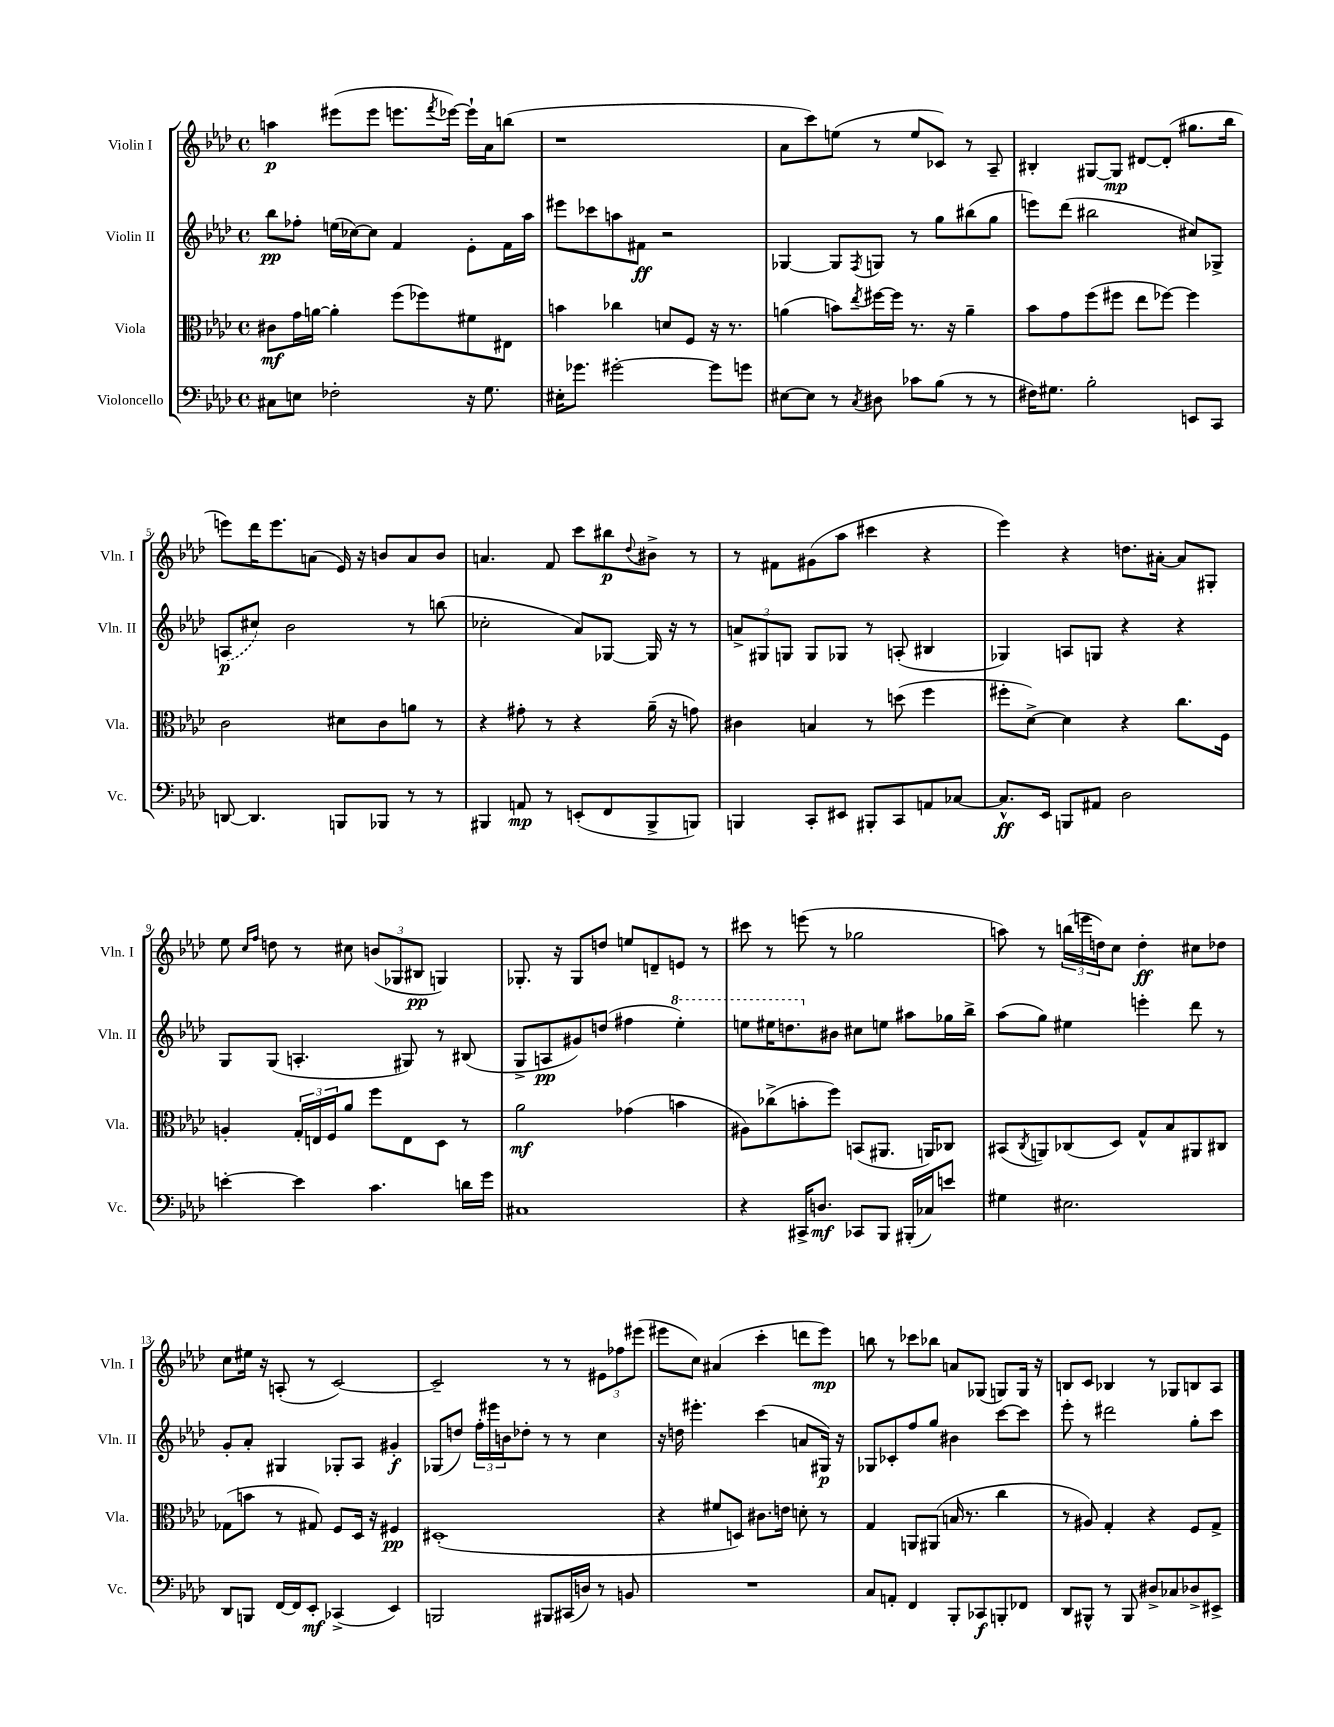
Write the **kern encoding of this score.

**kern	**kern	**kern	**kern
*staff4	*staff3	*staff2	*staff1
*clefF4	*clefC3	*clefG2	*clefG2
*k[b-e-a-d-]	*k[b-e-a-d-]	*k[b-e-a-d-]	*k[b-e-a-d-]
*M4/4	*M4/4	*M4/4	*M4/4
*met(c)	*met(c)	*met(c)	*met(c)
8C#	8c#	8bb-	4aa
8E	16g	8ff-'	.
.	[16a	.	.
2F-'	4a']	(16ee	(8eee#
.	.	[16cc-)	.
.	.	8cc-]	8eee#
.	(8ff	4f	8.eee
.	8ff-)	.	.
.	.	.	8qfff
.	.	.	[16eee-)
16r	8f#	8e-'	16eee-`]
8.G	.	.	16a-
.	8E#	16f	(8bb
.	.	16aa-	.
=	=	=	=
16E#'	4b	8eee#	1r
8.g-	.	.	.
.	.	8ccc-	.
[2g#'	4cc-	8aa	.
.	.	8f#	.
.	8d	2r	.
.	8F	.	.
8g#]	16r	.	.
.	8.r	.	.
8g	.	.	.
=	=	=	=
[8E#	(4a	[4G-	8a-
8E#]	.	.	8ccc)
8r	8b)	8G-]	(8ee
8qC	8qee-	8qF	.
8D#	[16ff#	8G	8r
.	16ff#]	.	.
8c-	8.r	8r	8ee
(8B-	.	8gg	8c-)
.	16r	.	.
8r	4a~	(8bb#	8r
8r	.	8gg	8A-~
=	=	=	=
16F#)	8b-	8eee)	4B#'
8.G#	.	.	.
.	8g	(8ddd-	.
2B-'	(8ff	2bb#	[8G#
.	8ff#	.	8G#]
.	8ee-	.	[8d#
.	[8ff-)	.	(8d#']
8EE	4ff-]	8cc#)	8.gg#
8CC	.	8G-^	.
.	.	.	16bb-
=	=	=	=
[8DD	2c	(8A	8eee)
4.DD]	.	8cc#)	16ddd-
.	.	.	8.eee
.	.	2b-	.
.	.	.	(8a
8BBB	8d#	.	16e-)
.	.	.	16r
8BBB-	8c	.	8b
8r	8a	8r	8a
8r	8r	(8bb	8b
=	=	=	=
4BBB#	4r	2cc-'	4.a
8AA	8g#'	.	.
8r	8r	.	8f
(8EE'	4r	8a-)	8ccc
8FF	.	[8G-	8bb#
.	.	.	8qqdd-
8BBB#^	(16a-~	16G-]	8b#^
.	16r	16r	.
8BBB)	8g)	8r	8r
=	=	=	=
4BBB	4c#	12a^	8r
.	.	12G#	.
.	.	.	8f#
.	.	12G	.
8CC'	4B	8G	(8g#
8EE#	.	8G-	8aa-
8BBB#'	8r	8r	4ccc#
8CC	(8dd	(8A'	.
8AA	4ff	4B#	4r
[8C-	.	.	.
=	=	=	=
8.C-^^]	8ff#'	4G-)	4eee-)
.	[8d-^)	.	.
16EE-	.	.	.
8BBB	4d-]	8A	4r
8AA#	.	8G	.
2D-	4r	4r	8.dd
.	.	.	[16a#'
.	8.cc	4r	8a#]
.	.	.	8G#'
.	16F	.	.
=	=	=	=
[4e'	4A'	8G	8ee-
.	.	.	16qqcc
.	.	.	16qqff
.	.	(8G	8dd
4e]	24G'	4.A'	8r
.	24E	.	.
.	24F	.	.
.	8a-	.	8cc#
4.c	8ff	.	(12b
.	.	.	12G-
.	8E	8G#)	.
.	.	.	12B#
.	8D-	8r	4G)
16d	8r	(8B#	.
16g	.	.	.
=	=	=	=
1C#	2a-	8G^	8.G-'
.	.	8A	.
.	.	.	16r
.	.	8g#)	8G-
.	.	(8dd	8dd
.	(4g-	4ff#	8ee
.	.	.	8d~
.	4b	4eee-')	8e
.	.	.	8r
=	=	=	=
4r	8A#)	8eee	8ccc#
.	(8cc-^	16eee#	8r
.	.	8.ddd	.
16CC#^	8b'	.	(8eee
8.D	.	.	.
.	8ff)	8b#	8r
8CC-	(8BB	8cc#	2gg-
8BBB-	8.AA#	8ee	.
(16BBB#'	.	8aa#	.
16C-)	16AA)	.	.
8e	8C-	16gg-	.
.	.	16bb-^	.
=	=	=	=
4G#	(8BB#	(8aa-	8aa)
.	8qC	.	.
.	8AA)	8gg)	8r
2.E#	(8C-	4ee#	(24bb
.	.	.	24eee
.	.	.	24dd)
.	8D-)	.	8cc
.	8G^^	4eee'	4dd'
.	8B-	.	.
.	8AA#	8ddd-	8cc#
.	8C#	8r	8dd-
=	=	=	=
8DD-	(8G-	8g'	8cc
8BBB	8b	8a-'	16ee#
.	.	.	16r
[16FF	8r	4G#	(8A'
16FF]	.	.	.
8EE-'	8G#)	.	8r
(4CC-^	8F	8G-'	[2c)
.	16D-	8A-	.
.	16r	.	.
4EE-)	4F#	4g#'	.
=	=	=	=
2BBB	(1D#'	(8G-	2c~]
.	.	8dd)	.
.	.	24ff'	.
.	.	24eee#	.
.	.	24b	.
.	.	8dd-'	.
8BBB#	.	8r	8r
(16CC#	.	8r	8r
16D)	.	.	.
8r	.	4cc	12e#
.	.	.	12ff-
8BB	.	.	.
.	.	.	(12eee#
=	=	=	=
1r	4r	16r	8eee#
.	.	16dd	.
.	.	4.eee#'	8cc)
.	8f#	.	(4a#
.	8D)	.	.
.	8.c#	(4ccc	4ccc'
.	16e	.	.
.	8d'	8a	8ddd
.	8r	16G#)	8eee#)
.	.	16r	.
=	=	=	=
8C	4G	8G-	8bb
8AA'	.	8c-'	8r
4FF	8AA	8ff	8ccc-
.	(8AA#	8gg	8bb-
8BBB-'	16B	4b#	8a
.	8.r	.	.
8CC-	.	.	(8G-
8BBB'	4cc	[8ccc	8G)
8FF-	.	8ccc]	16G
.	.	.	16r
=	=	=	=
8DD-	8r	8eee-'	8B
8BBB#^^	8A#)	8r	8c
8r	4G'	2ddd#	4B-
8BBB#	.	.	.
8D#^	4r	.	8r
8C-	.	.	8G-
8D-^	8F	8gg'	8B
8EE#^	8G^	8ccc	8A-
==	==	==	==
*-	*-	*-	*-
